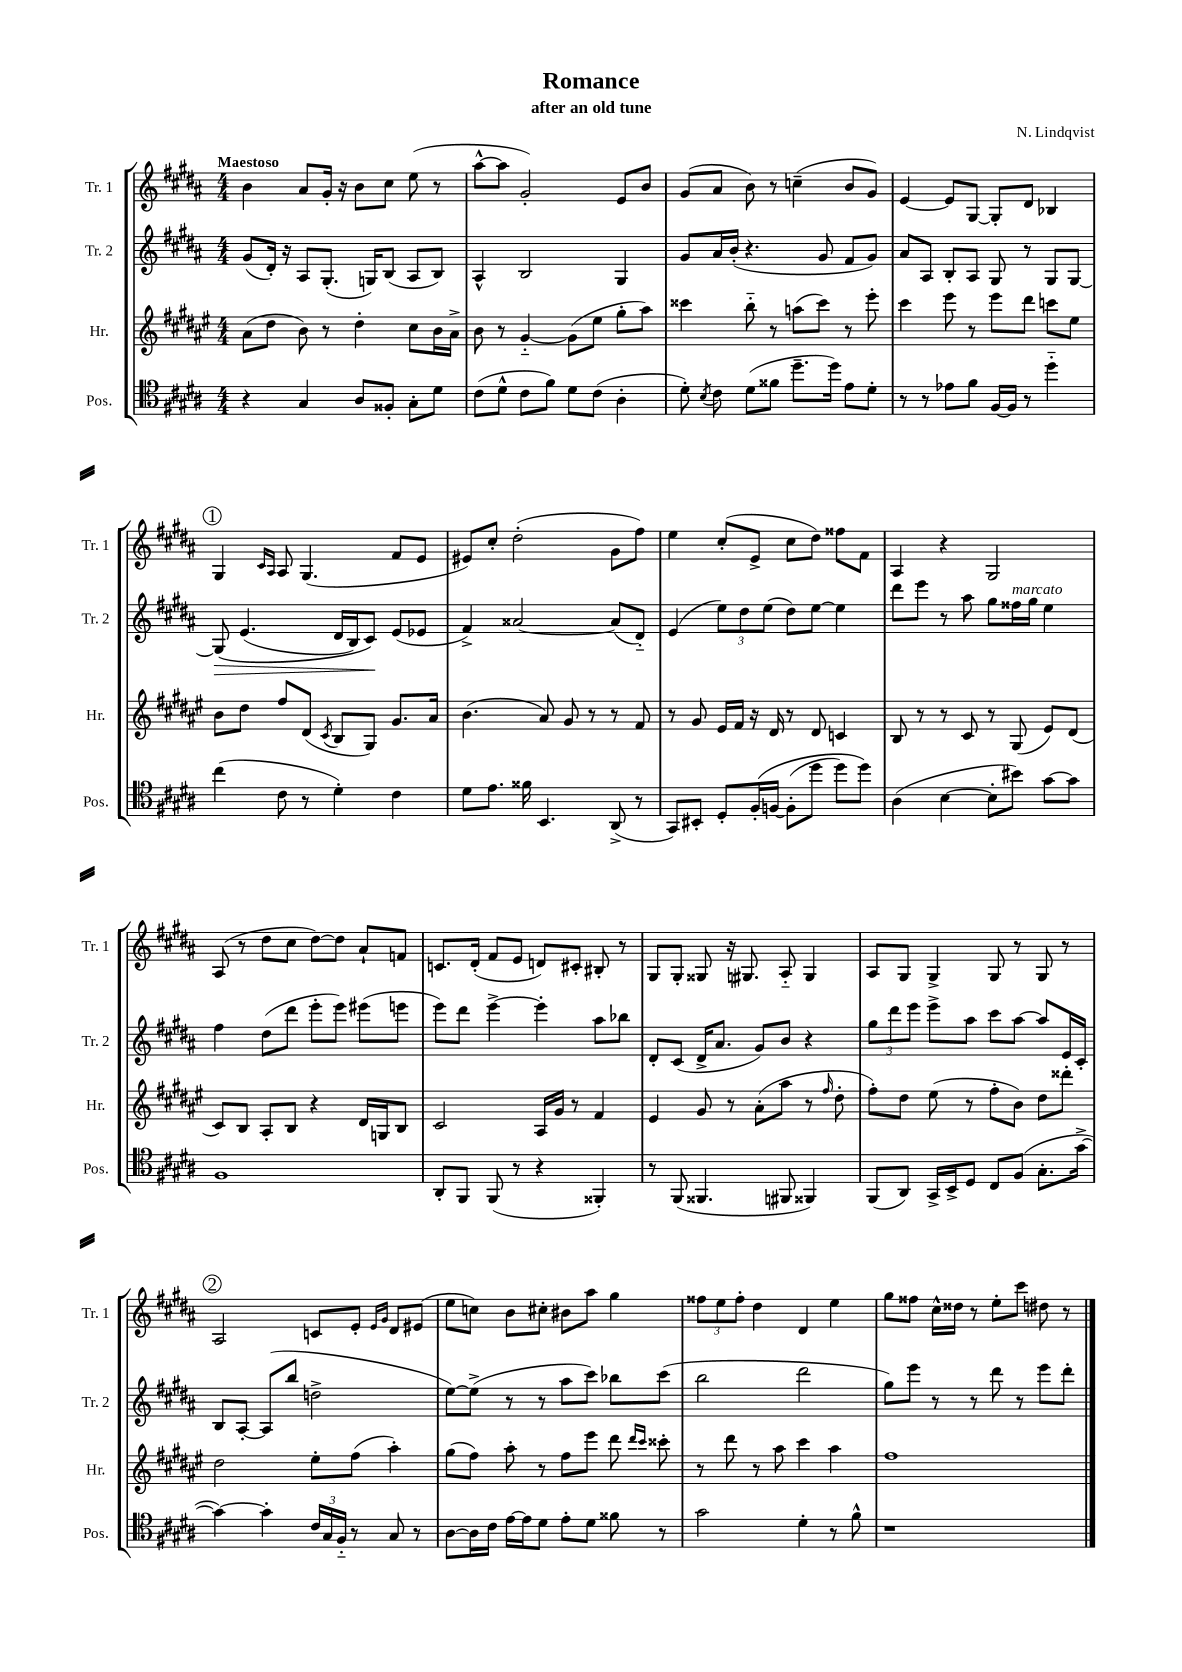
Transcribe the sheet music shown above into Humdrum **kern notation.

**kern	**kern	**kern	**kern
*staff4	*staff3	*staff2	*staff1
*clefC4	*clefG2	*clefG2	*clefG2
*k[f#c#g#d#a#]	*k[f#c#g#d#a#e#]	*k[f#c#g#d#a#]	*k[f#c#g#d#a#]
*M4/4	*M4/4	*M4/4	*M4/4
4r	(8a#	(8g#	4b
.	8dd#	16d#')	.
.	.	16r	.
4G#	8b)	8A#	8a#
.	8r	(8.G#'	16g#'
.	.	.	16r
8A#	4dd#'	.	8b
.	.	16G)	.
8F##'	.	(8B	8cc#
8G#'	8cc#	8A#	(8ee
8d#	16b	8B)	8r
.	16a#^	.	.
=	=	=	=
(8c#	8b	4A#^^	[8aa#^^
8d#^^	8r	.	8aa#]
8c#	[4g#'~	2B	2g#')
8f#)	.	.	.
8d#	(8g#]	.	.
(8c#	8ee#	.	.
4A#'	8gg#'	4G#	8e
.	8aa#)	.	8b
=	=	=	=
8d#')	4ccc##	8g#	(8g#
8qB	.	.	.
8c#	.	16a#	8a#
.	.	(16b'	.
(8d#	8bb'~	4.r	8b)
8f##	8r	.	8r
8.dd#~	(8aa	.	(4cc~
.	8ccc##)	8g#	.
16dd#)	.	.	.
8e	8r	8f#	8b
8d#'	8eee#'	8g#)	8g#)
=	=	=	=
8r	4ccc#	8a#	[4e
8r	.	8A#	.
8e-	8eee#	8B'	8e]
8f#	8r	8A#	[8G#
[16F#	8eee#	8G#	8G#']
16F#]	.	.	.
8r	8ddd#	8r	8d#
4dd#'~	8ccc	8G#	4B-
.	8ee#	[8G#	.
=	=	=	=
(4cc#	8b	&(8G#]	4G#
.	8dd#	(4.e	.
.	.	.	16qqc#
.	.	.	16qqA#
8c#	8ff#	.	8A#
8r	(8d#	.	(4.G#
.	8qc#	.	.
4d#')	8B	16d#	.
.	.	16B)	.
.	8G#)	8c#&)	.
4c#	8.g#	(8e	8f#
.	.	8e-	8e
.	16a#	.	.
=	=	=	=
8d#	(4.b	4f#^)	8e#)
8.e	.	.	8cc#'
.	.	[2a##	(2dd#'
16f##	.	.	.
4.BB	8a#)	.	.
.	8g#	.	.
.	8r	.	.
(8AA#^	8r	(8a##]	8g#
8r	8f#	8d#'~)	8ff#)
=	=	=	=
8GG#)	8r	(4e	4ee
8BB#'	8g#	.	.
8D#'	16e#	12ee)	(8cc#'
.	16f#	.	.
.	.	12dd#	.
&(16F#'	16r	.	8e^
.	.	(12ee	.
[16F	16d#	.	.
(8F']	8r	8dd#)	8cc#
8dd#	8d#	[8ee	8dd#)
8dd#)	4c	4ee]	8ff##
8dd#&)	.	.	8f#
=	=	=	=
(4A#	8B	8ddd#	4A#
.	8r	8eee	.
[4B	8r	8r	4r
.	8c#	8aa#	.
8B']	8r	8gg#	2G#
8b#)	(8G#	16ff##	.
.	.	16gg#	.
[8g#	8e#)	4ee	.
8g#]	(8d#	.	.
=	=	=	=
1F#	8c#)	4ff#	(8A#
.	8B	.	8r
.	8A#'	(8dd#	8dd#
.	8B	8ddd#	8cc#
.	4r	8eee'	[8dd#)
.	.	8eee)	8dd#]
.	16d#	(8eee#	8a#`
.	16G	.	.
.	8B	8eee	8f
=	=	=	=
8AA#'	2c#	8eee)	8.c
8FF#	.	8ddd#	.
.	.	.	(16d#'
(8FF#	.	[4eee^	8f#
8r	.	.	8e
4r	16A#	4eee']	8d)
.	16g#	.	.
.	8r	.	8c#'
4FF##')	4f#	8aa#	8B#'
.	.	8bb-	8r
=	=	=	=
8r	4e#	8d#'	8G#
(8FF#	.	(8c#	8G#'
4.FF##	8g#	16d#^	8G##
.	.	8.a#	.
.	8r	.	16r
.	.	.	8.G#
.	(8a#'	8g#)	.
8FF#	8aa#	8b	8A#'~
4FF##)	8r	4r	4G#
.	16qqff#	.	.
.	8dd#'	.	.
=	=	=	=
(8FF#	8ff#')	12gg#	8A#
.	.	12ddd#	.
8AA#)	8dd#	.	8G#
.	.	12eee	.
16GG#^	(8ee#	8eee^	4G#^
16BB^	.	.	.
8D#	8r	8aa#	.
8C#	8ff#'	8ccc#	8G#
(8F#	8b)	[8aa#	8r
8.G#'	8dd#	8aa#]	8G#
.	8ddd##'	16e	8r
[16g#^	.	16c#'	.
=	=	=	=
4g#_)	2dd#	8B	2A#
.	.	[8A#'	.
4g#']	.	(8A#]	.
.	.	8bb	.
24c#	8ee#'	2dd^	8c
24G#	.	.	.
24F#'~	.	.	.
8r	(8ff#	.	8e'
.	.	.	16qqe
.	.	.	16qqg#
8G#	4aa#')	.	8d#
8r	.	.	(8e#
=	=	=	=
[8A#	(8gg#	[8ee)	8ee
16A#]	8ff#)	(8ee^]	8cc)
16c#	.	.	.
[16e	8aa#'	8r	8b
16e]	.	.	.
8d#	8r	8r	8cc#'
8e'	8ff#	8aa#	8b#
8d#	8eee#	8ccc#)	8aa#
8f##	8ddd#	8bb-	4gg#
.	16qqddd#	.	.
.	16qqccc#	.	.
8r	8ccc##'	(8ccc#	.
=	=	=	=
2g#	8r	2bb	12ff##
.	.	.	12ee
.	8ddd#	.	.
.	.	.	12ff##'
.	8r	.	4dd#
.	8aa#	.	.
4d#'	4ccc#	2ddd#	4d#
8r	4aa#	.	4ee
8f#^^	.	.	.
=	=	=	=
1r	1ff#	8gg#)	8gg#
.	.	8eee	8ff##
.	.	8r	16cc#^^
.	.	.	16dd##
.	.	8r	8r
.	.	8ddd#	8ee'
.	.	8r	8ccc#
.	.	8eee	8dd#
.	.	8ddd#'	8r
==	==	==	==
*-	*-	*-	*-
